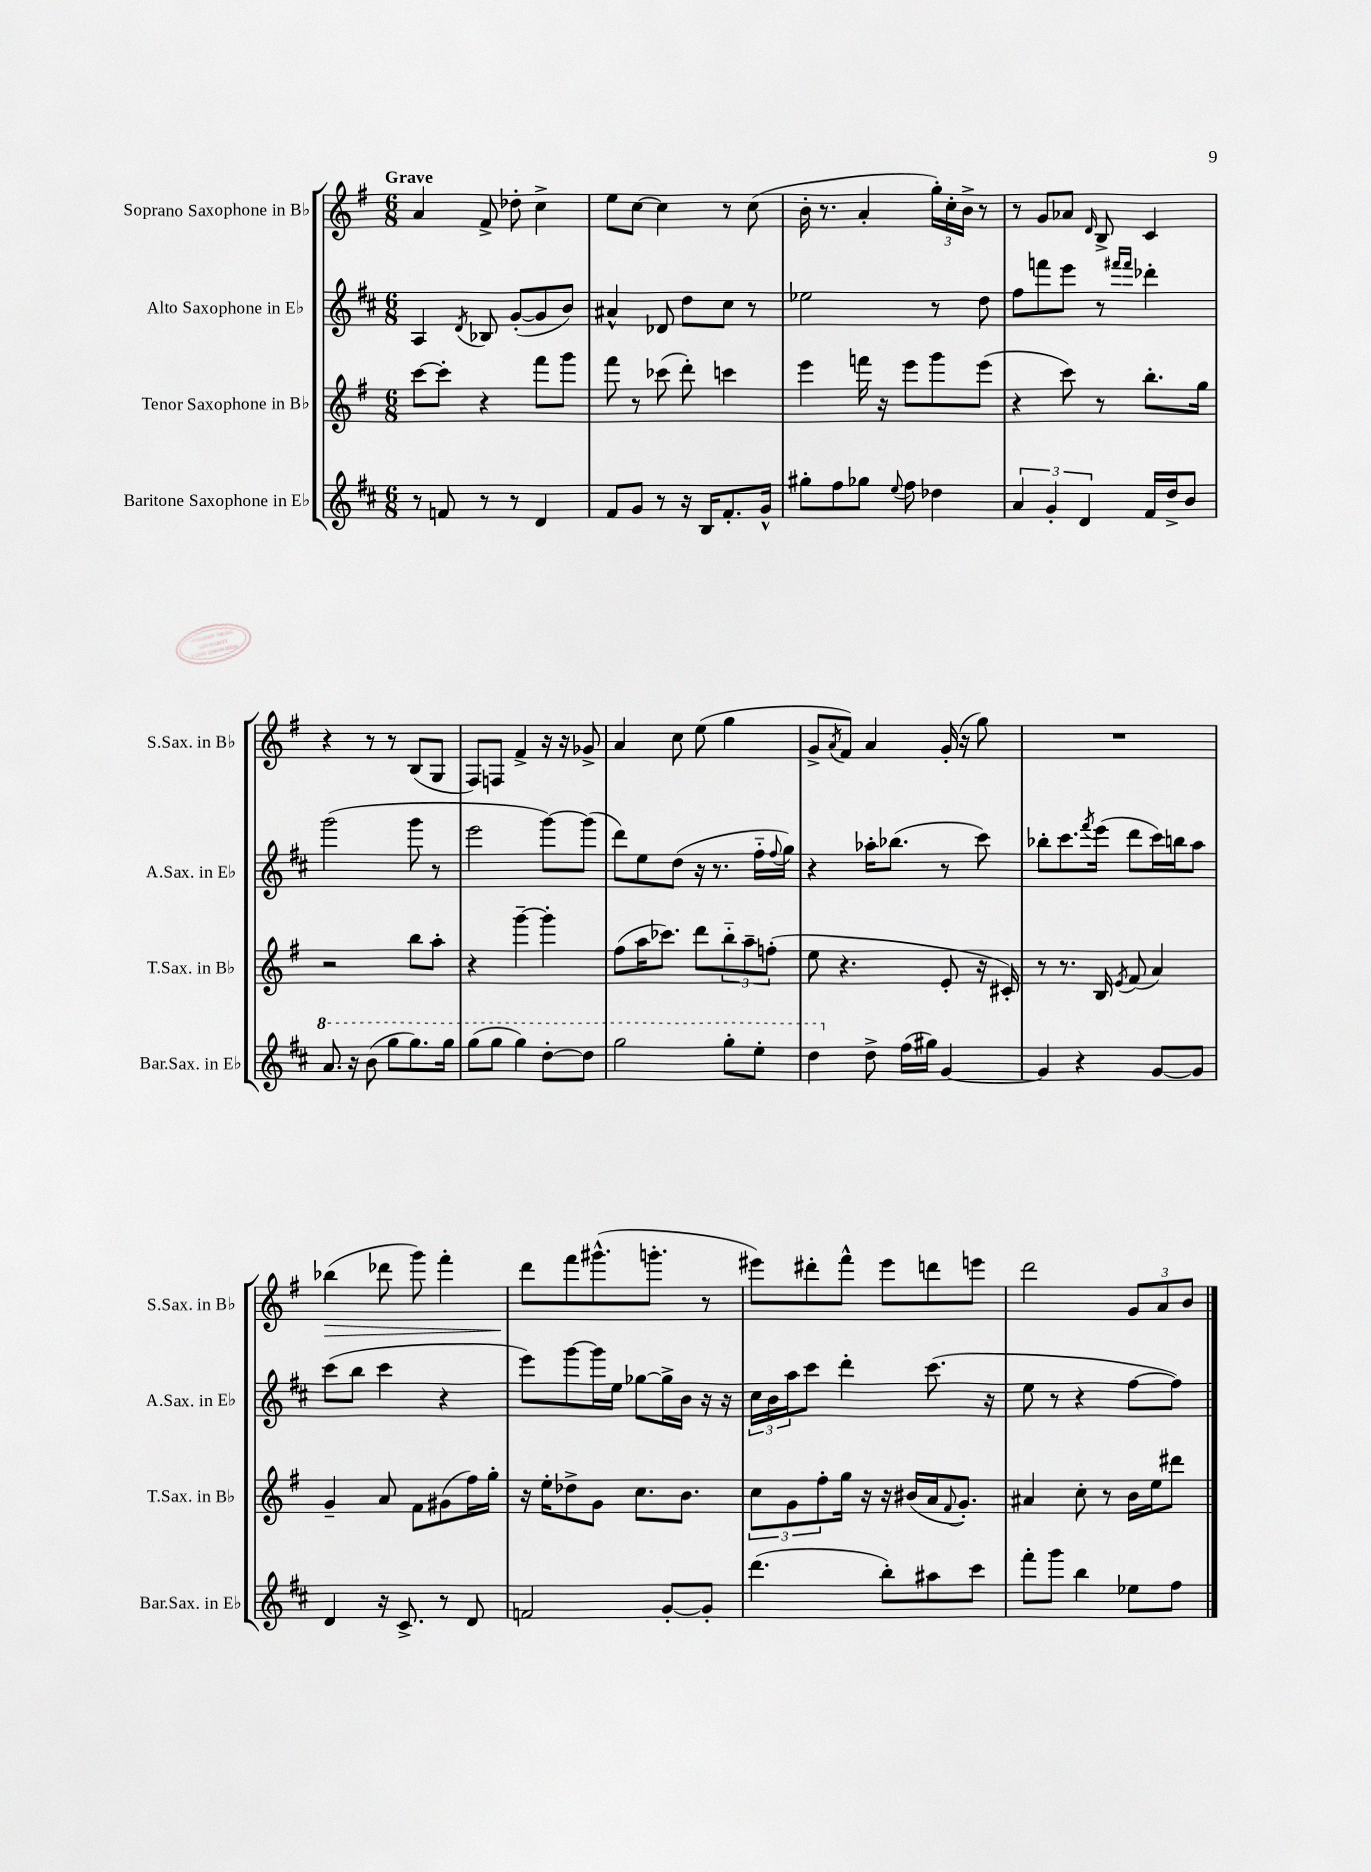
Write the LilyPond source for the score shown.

<<
\new StaffGroup <<
\new Staff = "s0" \with { instrumentName = "Soprano Saxophone in Bb" shortInstrumentName = "S.Sax. in Bb" } {
    \clef treble \key g \major \numericTimeSignature \time 6/8 \tempo "Grave"
    a'4 fis'8-> des''8-. c''4-> |
    e''8 c''8~ c''4 r8 c''8( |
    b'16-. r8. a'4-. \tuplet 3/2 { g''16-.) c''16-. b'16-> } r8 |
    r8 g'8 aes'8 \grace { d'16 } b8-> c'4 |
    r4 r8 r8 b8( g8 |
    fis8) f8 fis'4-> r16 r16 ges'8-> |
    a'4 c''8 e''8( g''4 |
    g'8-> \acciaccatura { a'8 } fis'8) a'4 g'16-.( r16 g''8) |
    R2. |
    bes''4\>( des'''8 g'''8) fis'''4-. |
    d'''8\! fis'''8 gis'''8.-^( g'''8.-. r8 |
    eis'''8) dis'''8-. fis'''8-^ eis'''8 d'''8 e'''8 |
    d'''2 \tuplet 3/2 { g'8 a'8 b'8 } \bar "|." |
}
\new Staff = "s1" \with { instrumentName = "Alto Saxophone in Eb" shortInstrumentName = "A.Sax. in Eb" } {
    \clef treble \key d \major \numericTimeSignature \time 6/8
    a4 \acciaccatura { d'8 } bes8 g'8~-.( g'8 b'8) |
    ais'4-^ des'8 d''8 cis''8 r8 |
    ees''2 r8 d''8 |
    fis''8 f'''8 e'''8 r8 \grace { fis'''16 fis'''16 } des'''4-. |
    g'''2( g'''8 r8 |
    e'''2 g'''8~) g'''8( |
    d'''8) e''8 d''8( r16 r8. fis''16-_ \appoggiatura { fis''8 } g''16) |
    r4 aes''16-. bes''8.( r8 cis'''8) |
    bes''8-. cis'''8. \acciaccatura { fis'''8 } e'''16( d'''8 cis'''16) b''16 a''8 |
    cis'''8( b''8 cis'''4 r4 |
    e'''8) g'''8~ g'''16 e''16 ges''8~ ges''16-> b'16 r16 r16 |
    \tuplet 3/2 { cis''16 b'16 a''16 } cis'''8 d'''4-. cis'''8.( r16 |
    e''8 r8 r4 fis''8~ fis''8) \bar "|." |
}
\new Staff = "s2" \with { instrumentName = "Tenor Saxophone in Bb" shortInstrumentName = "T.Sax. in Bb" } {
    \clef treble \key g \major \numericTimeSignature \time 6/8
    c'''8~ c'''8-. r4 fis'''8 g'''8 |
    fis'''8 r8 ces'''8( d'''8-.) c'''4 |
    e'''4 f'''16 r16 e'''8 g'''8 e'''8( |
    r4 c'''8) r8 b''8.-. g''16 |
    r2 b''8 a''8-. |
    r4 g'''4~-- g'''4-. |
    fis''8( a''16 ces'''8.) d'''8 \tuplet 3/2 { b''8-_ a''8-- f''8-.( } |
    e''8 r4. e'8-. r16 cis'16-.) |
    r8 r8. b16 \acciaccatura { e'8 } fis'8( a'4) |
    g'4-- a'8 fis'8 gis'8( fis''16) g''16-. |
    r16 e''16-. des''8-> g'8 c''8. b'8. |
    \tuplet 3/2 { c''8 g'8 fis''8-. } g''16 r16 r16 bis'16( a'16 \appoggiatura { fis'8 } g'8.-.) |
    ais'4 c''8-. r8 b'16 e''16 dis'''8 \bar "|." |
}
\new Staff = "s3" \with { instrumentName = "Baritone Saxophone in Eb" shortInstrumentName = "Bar.Sax. in Eb" } {
    \clef treble \key d \major \numericTimeSignature \time 6/8
    r8 f'8 r8 r8 d'4 |
    fis'8 g'8 r8 r16 b16 fis'8.-. g'16-^ |
    gis''8-. fis''8 ges''8 \appoggiatura { e''8 } fis''8 des''4 |
    \tuplet 3/2 { a'4 g'4-. d'4 } fis'16 d''16-> b'8 |
    \ottava #1 a''8. r16 b''8( g'''8 g'''8.) g'''16 |
    g'''8( g'''8 g'''4) d'''8~-. d'''8 |
    g'''2 g'''8-. e'''8-. |
    d'''4 \ottava #0 d''8-> fis''16( gis''16) g'4~ |
    g'4 r4 g'8~ g'8 |
    d'4 r16 cis'8.-> r8 d'8 |
    f'2 g'8~-. g'8-. |
    d'''4.( b''8-.) ais''8 cis'''8 |
    fis'''8-. g'''8 b''4 ees''8 fis''8 \bar "|." |
}
>>
>>
\layout { \context { \Score \remove "Bar_number_engraver" } }
